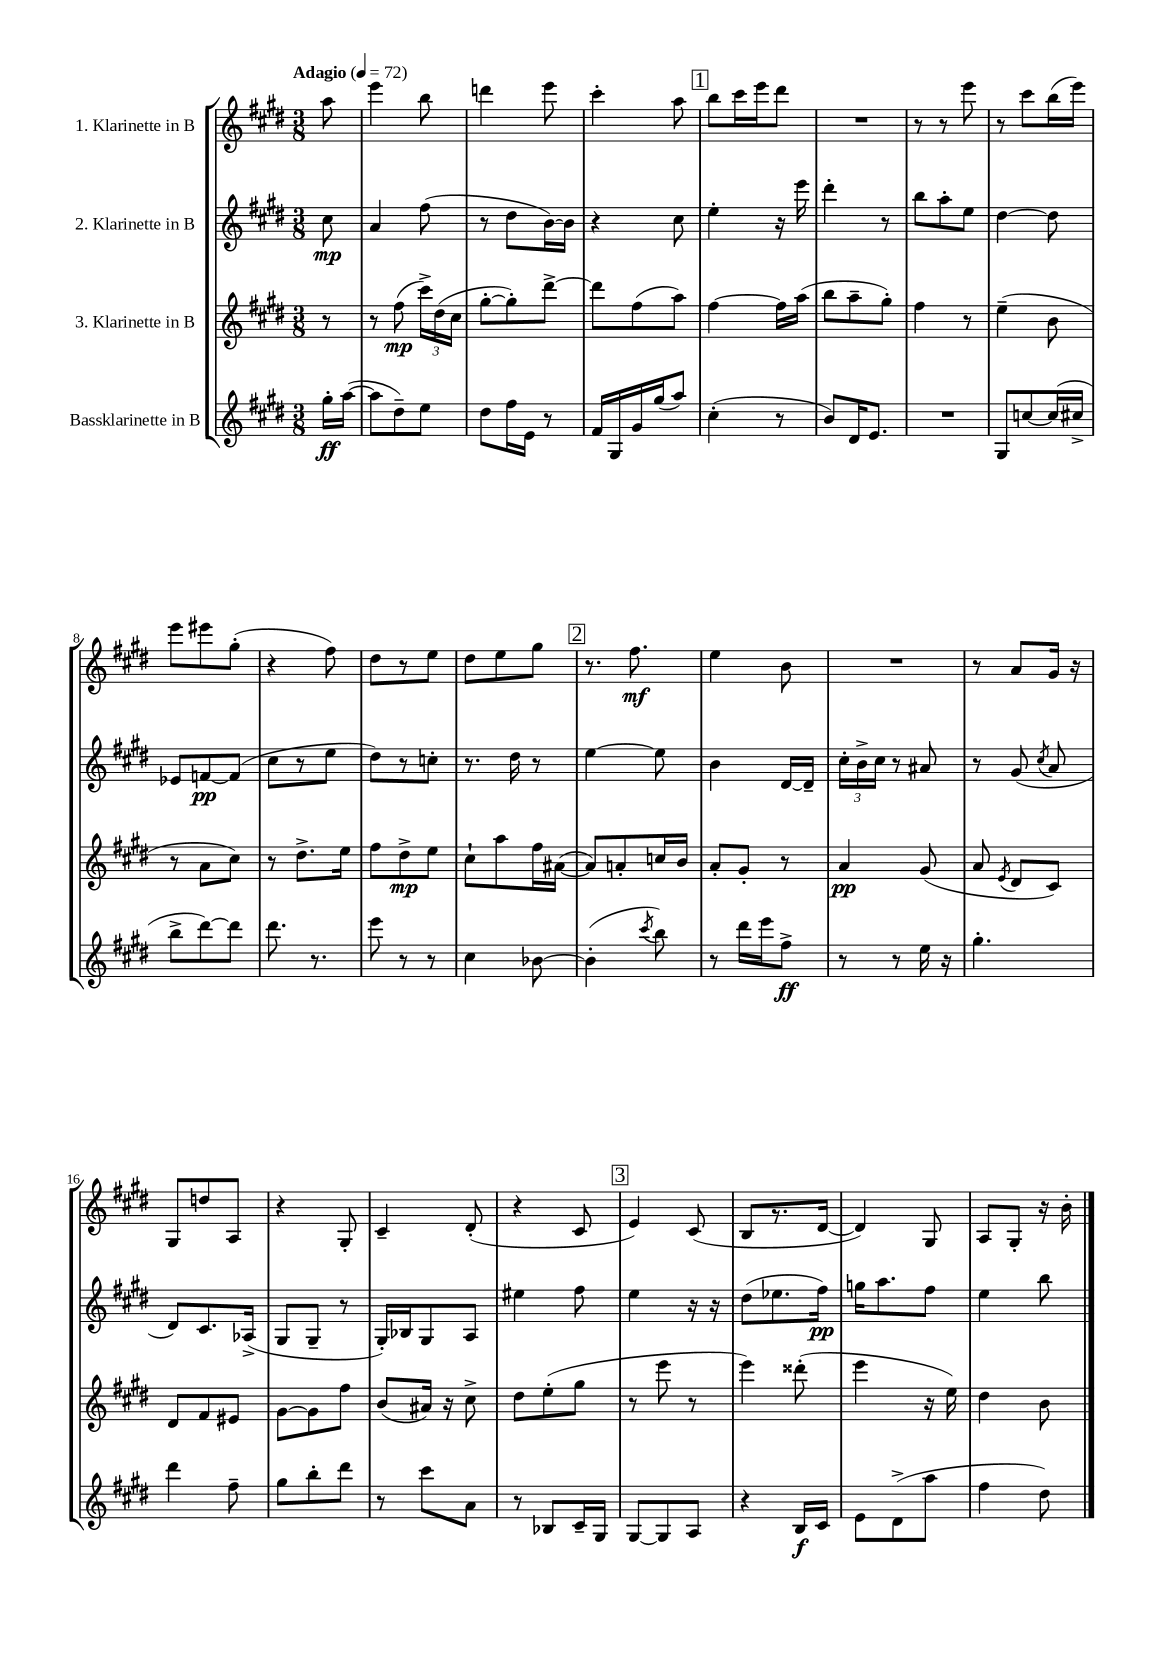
<<
\new StaffGroup <<
\new Staff = "s0" \with { instrumentName = "1. Klarinette in B" } {
    \clef treble \key e \major \numericTimeSignature \time 3/8 \partial 8 \tempo "Adagio" 4 = 72
    \autoBeamOff a''8 |
    e'''4 b''8 |
    d'''4 e'''8 |
    cis'''4-. a''8 |
    \mark \markup { \box "1" } b''8[ cis'''16 e'''16 dis'''8] |
    R4. |
    r8 r8 e'''8 |
    r8 cis'''8[ b''16( e'''16]) |
    e'''8[ eis'''8 gis''8]-.( |
    r4 fis''8) |
    dis''8[ r8 e''8] |
    dis''8[ e''8 gis''8] |
    \mark \markup { \box "2" } r8. fis''8.\mf |
    e''4 b'8 |
    R4. |
    r8 a'8[ gis'16] r16 |
    gis8[ d''8 a8] |
    r4 gis8-. |
    cis'4-- dis'8-.( |
    r4 cis'8 |
    \mark \markup { \box "3" } e'4) cis'8( |
    b8[ r8. dis'16]~ |
    dis'4) gis8 |
    a8[ gis8]-. r16 b'16-. \bar "|." |
}
\new Staff = "s1" \with { instrumentName = "2. Klarinette in B" } {
    \clef treble \key e \major \numericTimeSignature \time 3/8 \partial 8
    \autoBeamOff cis''8\mp |
    a'4 fis''8( |
    r8 dis''8[ b'16~) b'16] |
    r4 cis''8 |
    \mark \markup { \box "1" } e''4-. r16 e'''16 |
    dis'''4-. r8 |
    b''8[ a''8-. e''8] |
    dis''4~ dis''8 |
    ees'8[ f'8~\pp f'8]( |
    cis''8[ r8 e''8] |
    dis''8[) r8 c''8]-. |
    r8. dis''16 r8 |
    \mark \markup { \box "2" } e''4~ e''8 |
    b'4 dis'16[~ dis'16]-- |
    \tuplet 3/2 { cis''16[-. b'16-> cis''16] } r8 ais'8 |
    r8 gis'8( \acciaccatura { cis''8 } a'8 |
    dis'8[) cis'8. aes16]->( |
    gis8[ gis8]-- r8 |
    gis16[-.) bes16 gis8 a8] |
    eis''4 fis''8 |
    \mark \markup { \box "3" } e''4 r16 r16 |
    dis''8[( ees''8. fis''16]\pp) |
    g''16[ a''8. fis''8] |
    e''4 b''8 \bar "|." |
}
\new Staff = "s2" \with { instrumentName = "3. Klarinette in B" } {
    \clef treble \key e \major \numericTimeSignature \time 3/8 \partial 8
    \autoBeamOff r8 |
    r8 fis''8\mp( \tuplet 3/2 { cis'''16[->) dis''16( cis''16] } |
    gis''8[~-. gis''8-.) dis'''8]~-> |
    dis'''8[ fis''8( a''8]) |
    \mark \markup { \box "1" } fis''4~ fis''16[ a''16]( |
    b''8[ a''8-- gis''8]-.) |
    fis''4 r8 |
    e''4--( b'8 |
    r8 a'8[ cis''8]) |
    r8 dis''8.[-> e''16] |
    fis''8[ dis''8->\mp e''8] |
    cis''8[-! a''8 fis''16 ais'16]~( |
    \mark \markup { \box "2" } ais'8[) a'8-. c''16 b'16] |
    a'8[-. gis'8]-. r8 |
    a'4\pp gis'8( |
    a'8 \acciaccatura { e'8 } dis'8[ cis'8]) |
    dis'8[ fis'8 eis'8] |
    gis'8[~ gis'8 fis''8] |
    b'8[( ais'16]) r16 cis''8-> |
    dis''8[ e''8-.( gis''8] |
    \mark \markup { \box "3" } r8 e'''8 r8 |
    e'''4) disis'''8-.( |
    e'''4 r16 e''16) |
    dis''4 b'8 \bar "|." |
}
\new Staff = "s3" \with { instrumentName = "Bassklarinette in B" } {
    \clef treble \key e \major \numericTimeSignature \time 3/8 \partial 8
    \autoBeamOff gis''16[-.\ff a''16]~( |
    a''8[ dis''8--) e''8] |
    dis''8[ fis''16 e'16] r8 |
    fis'16[ gis16 gis'16 gis''16( a''8]) |
    \mark \markup { \box "1" } cis''4-.( r8 |
    b'8[) dis'16 e'8.] |
    R4. |
    gis8[ c''8~ c''16( cis''16]-> |
    b''8[-> dis'''8~) dis'''8] |
    dis'''8. r8. |
    e'''8 r8 r8 |
    cis''4 bes'8~ |
    \mark \markup { \box "2" } bes'4-.( \acciaccatura { cis'''8 } b''8) |
    r8 dis'''16[ e'''16 fis''8]->\ff |
    r8 r8 e''16 r16 |
    gis''4.-. |
    dis'''4 fis''8-- |
    gis''8[ b''8-. dis'''8] |
    r8 cis'''8[ a'8] |
    r8 bes8[ cis'16-- gis16] |
    \mark \markup { \box "3" } gis8[~ gis8 a8] |
    r4 b16[\f cis'16] |
    e'8[ dis'8->( a''8] |
    fis''4 dis''8) \bar "|." |
}
>>
>>
